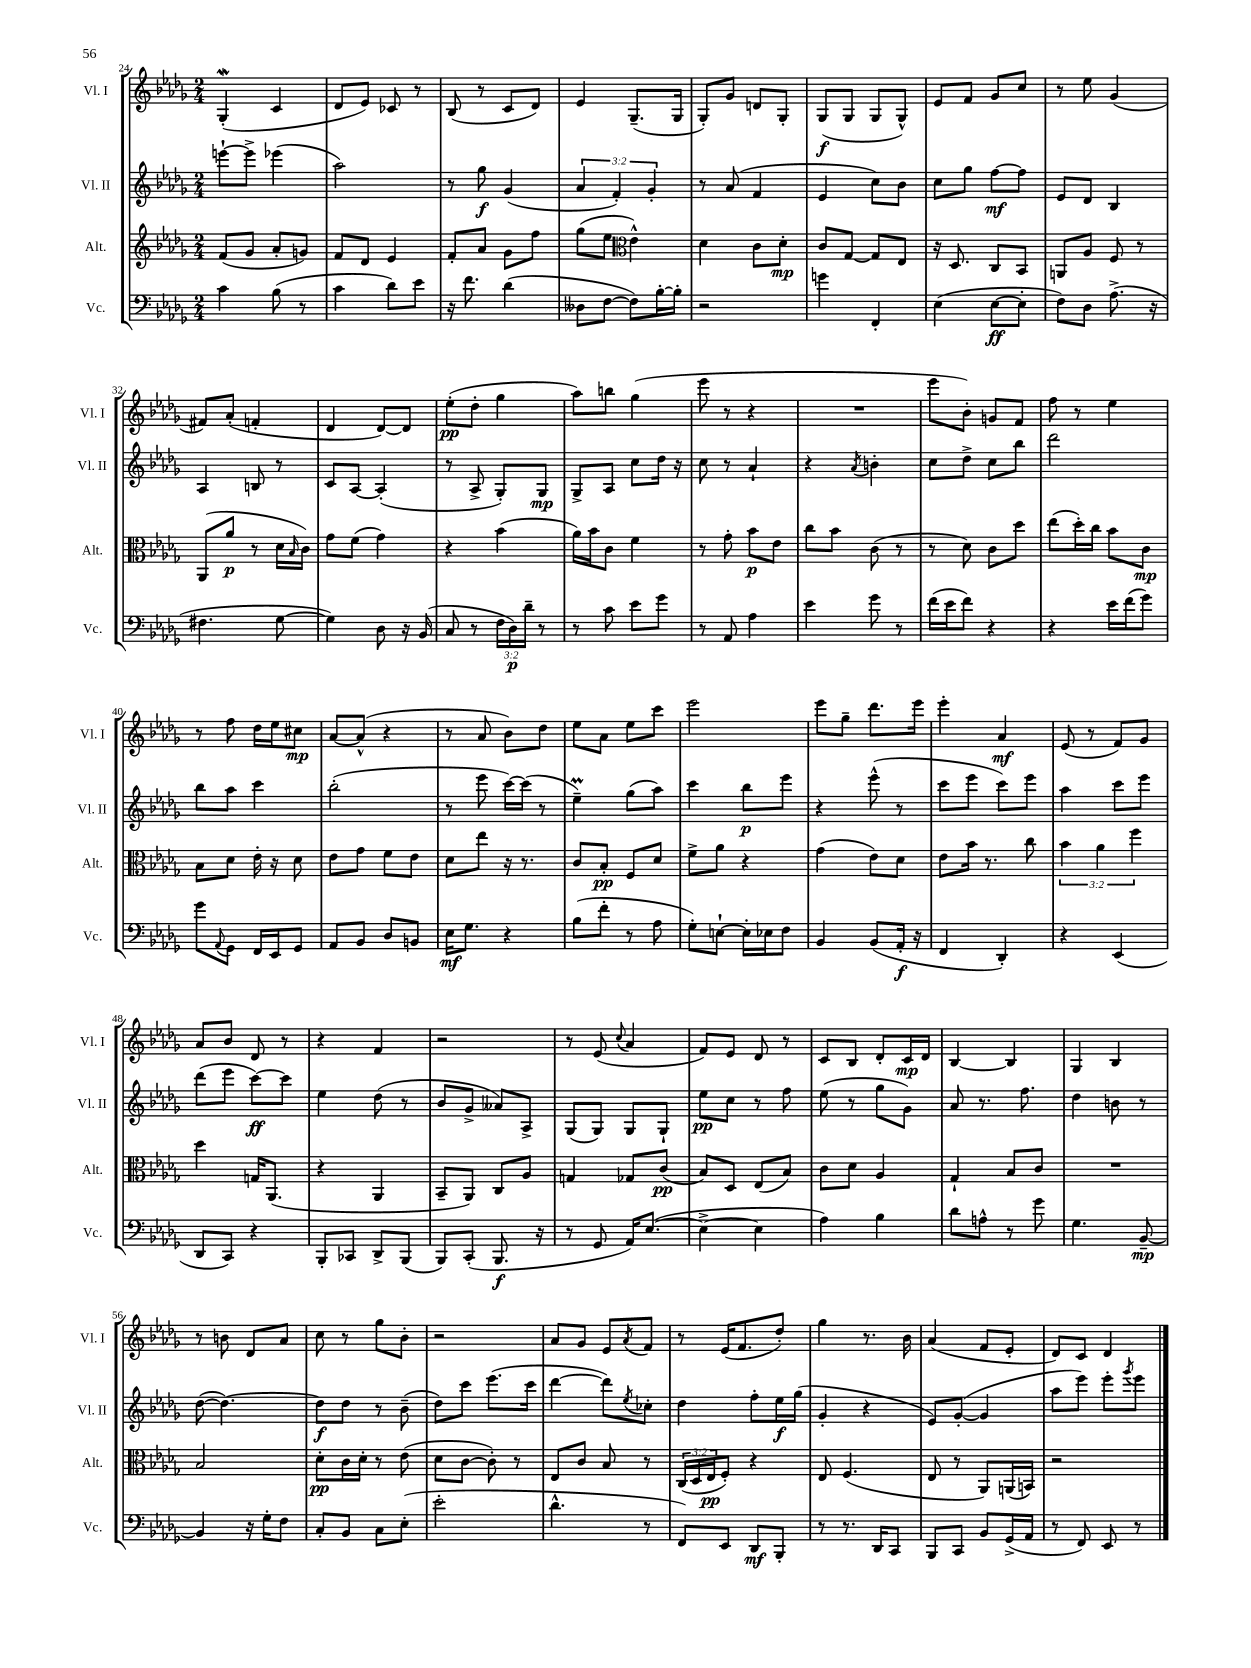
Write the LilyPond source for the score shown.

<<
\new StaffGroup <<
\new Staff = "s0" \with { instrumentName = "Vl. I" shortInstrumentName = "Vl. I" } {
    \clef treble \key des \major \numericTimeSignature \time 2/4
    ges4-.\mordent( c'4 |
    des'8 ees'8) ces'8 r8 |
    bes8( r8 c'8 des'8) |
    ees'4 ges8.--( ges16 |
    ges8-.) ges'8 d'8 ges8-. |
    ges8\f( ges8 ges8 ges8-^) |
    ees'8 f'8 ges'8 c''8 |
    r8 ees''8 ges'4( |
    fis'8) aes'8-.( f'4-. |
    des'4 des'8~) des'8 |
    ees''8-.\pp( des''8-. ges''4 |
    aes''8) b''8 ges''4( |
    ees'''8 r8 r4 |
    R2 |
    ees'''8 bes'8-.) g'8 f'8 |
    f''8 r8 ees''4 |
    r8 f''8 des''16 ees''16 cis''8\mp |
    aes'8~ aes'8-^( r4 |
    r8 aes'8 bes'8) des''8 |
    ees''8 aes'8 ees''8 c'''8 |
    ees'''2 |
    ees'''8 ges''8-- des'''8. ees'''16 |
    ees'''4-. aes'4\mf |
    ees'8( r8 f'8) ges'8 |
    aes'8 bes'8 des'8 r8 |
    r4 f'4 |
    r2 |
    r8 ees'8( \appoggiatura { c''8 } aes'4 |
    f'8) ees'8 des'8 r8 |
    c'8 bes8 des'8-. c'16\mp des'16 |
    bes4~ bes4 |
    ges4 bes4 |
    r8 b'8 des'8 aes'8 |
    c''8 r8 ges''8 bes'8-. |
    r2 |
    aes'8 ges'8 ees'8 \acciaccatura { aes'8 } f'8 |
    r8 ees'16( f'8. des''8-.) |
    ges''4 r8. bes'16 |
    aes'4( f'8 ees'8-. |
    des'8) c'8 des'4 \bar "|." |
}
\new Staff = "s1" \with { instrumentName = "Vl. II" shortInstrumentName = "Vl. II" } {
    \clef treble \key des \major \numericTimeSignature \time 2/4 \override Staff.TupletNumber.text = #tuplet-number::calc-fraction-text
    e'''8~-! e'''8-> ees'''4( |
    aes''2) |
    r8 ges''8\f ges'4( |
    \tuplet 3/2 { aes'4 f'4-.) ges'4-. } |
    r8 aes'8( f'4 |
    ees'4 c''8) bes'8 |
    c''8 ges''8 f''8~\mf f''8 |
    ees'8 des'8 bes4 |
    aes4 b8 r8 |
    c'8 aes8~ aes4-.( |
    r8 aes8-> ges8-.) ges8\mp |
    ges8-> aes8 c''8 des''16 r16 |
    c''8 r8 aes'4-! |
    r4 \acciaccatura { aes'8 } b'4-. |
    c''8 des''8-> c''8 bes''8 |
    des'''2 |
    bes''8 aes''8 c'''4 |
    bes''2-.( |
    r8 ees'''8 c'''16~) c'''16( r8 |
    ees''4--\prall) ges''8( aes''8) |
    c'''4 bes''8\p ees'''8 |
    r4 ees'''8-^( r8 |
    c'''8 ees'''8 c'''8) ees'''8 |
    aes''4 c'''8 ees'''8 |
    des'''8( ees'''8 c'''8~\ff) c'''8 |
    ees''4 des''8( r8 |
    bes'8 ges'8-> aeses'8) aes8-> |
    ges8( ges8) ges8 ges8-! |
    ees''8\pp c''8 r8 f''8 |
    ees''8( r8 ges''8 ges'8) |
    aes'8 r8. f''8. |
    des''4 b'8 r8 |
    des''8~( des''4.~) |
    des''8\f des''8 r8 bes'8--( |
    des''8) c'''8 ees'''8.( c'''16 |
    des'''4~ des'''8) \acciaccatura { ees''8 } ces''8-. |
    des''4 f''8-. ees''16\f ges''16( |
    ges'4-. r4 |
    ees'8) ges'8~-.( ges'4 |
    aes''8 ees'''8) ees'''8-. \acciaccatura { ges'''8 } ees'''8 \bar "|." |
}
\new Staff = "s2" \with { instrumentName = "Alt." shortInstrumentName = "Alt." } {
    \clef treble \key des \major \numericTimeSignature \time 2/4 \override Staff.TupletNumber.text = #tuplet-number::calc-fraction-text
    f'8( ges'8 aes'8-. g'8) |
    f'8 des'8 ees'4 |
    f'8-. aes'8 ges'8 f''8 |
    ges''8( ees''8 \clef alto ees'4-^) |
    des'4 c'8 des'8-.\mp |
    c'8 ges8~ ges8 ees8 |
    r16 des8. c8 bes,8 |
    a,8 aes8 f8 r8 |
    aes,8( aes'8\p r8 des'16 \grace { bes16 } c'16) |
    ges'8 f'8( ges'4) |
    r4 bes'4( |
    aes'16) bes'16 c'8 f'4 |
    r8 ges'8-. bes'8\p ees'8 |
    c''8 bes'8 c'8( r8 |
    r8 des'8) c'8 des''8 |
    ees''8( des''16-.) c''16 bes'8 c'8\mp |
    bes8 des'8 ees'16-. r16 des'8 |
    ees'8 ges'8 f'8 ees'8 |
    des'8 ees''8 r16 r8. |
    c'8 bes8-.\pp f8 des'8 |
    f'8-> aes'8 r4 |
    ges'4( ees'8) des'8 |
    ees'8 bes'16 r8. c''8 |
    \tuplet 3/2 { bes'4 aes'4 f''4 } |
    des''4 g16 aes,8.( |
    r4 aes,4 |
    bes,8-- aes,8) c8 aes8 |
    g4 ges8 c'8\pp( |
    bes8) des8 ees8( bes8) |
    c'8 des'8 aes4 |
    ges4-! bes8 c'8 |
    R2 |
    bes2 |
    des'8-.\pp c'16 des'16-. r8 ees'8( |
    des'8 c'8~ c'8-.) r8 |
    ees8 c'8 bes8 r8 |
    \tuplet 3/2 { c16( des16 ees16\pp } f8-.) r4 |
    ees8 f4.( |
    ees8 r8 aes,8) a,16( b,16) |
    r2 \bar "|." |
}
\new Staff = "s3" \with { instrumentName = "Vc." shortInstrumentName = "Vc." } {
    \clef bass \key des \major \numericTimeSignature \time 2/4 \override Staff.TupletNumber.text = #tuplet-number::calc-fraction-text
    c'4 bes8( r8 |
    c'4 des'8) ees'8 |
    r16 f'8. des'4( |
    deses8 f8~ f8) bes16~-. bes16-. |
    r2 |
    g'4 f,4-. |
    ees4( ees8~\ff ees8-. |
    f8) des8 aes8.->( r16 |
    fis4. ges8~ |
    ges4) des8 r16 bes,16( |
    c8 r8 \tuplet 3/2 { f16 des16\p) des'16-- } r8 |
    r8 c'8 ees'8 ges'8 |
    r8 aes,8 aes4 |
    ees'4 ges'8 r8 |
    f'16( ees'16 f'8) r4 |
    r4 ees'16 f'16( ges'8) |
    ges'8 \appoggiatura { aes,8 } ges,8 f,16 ees,16 ges,8 |
    aes,8 bes,8 des8 b,8 |
    ees16\mf ges8. r4 |
    bes8( f'8-. r8 aes8 |
    ges8-.) e8~-! e16-. ees16 f8 |
    bes,4 bes,8( aes,16-.\f r16 |
    f,4 des,4-.) |
    r4 ees,4( |
    des,8 c,8) r4 |
    bes,,8-. ces,8 des,8-> bes,,8( |
    bes,,8) c,8-.( bes,,8.\f r16 |
    r8 ges,8 aes,16) ees8.~( |
    ees4~-> ees4 |
    aes4) bes4 |
    des'8 a8-^ r8 ges'8 |
    ges4. bes,8~--\mp |
    bes,4 r16 ges16-. f8 |
    c8-. bes,8 c8 ees8-.( |
    ees'2-. |
    des'4.-^ r8 |
    f,8) ees,8 des,8\mf bes,,8-. |
    r8 r8. des,16 c,8 |
    bes,,8 c,8 bes,8 ges,16->( aes,16 |
    r8 f,8) ees,8 r8 \bar "|." |
}
>>
>>
\layout { \context { \Score currentBarNumber = #24 } }
